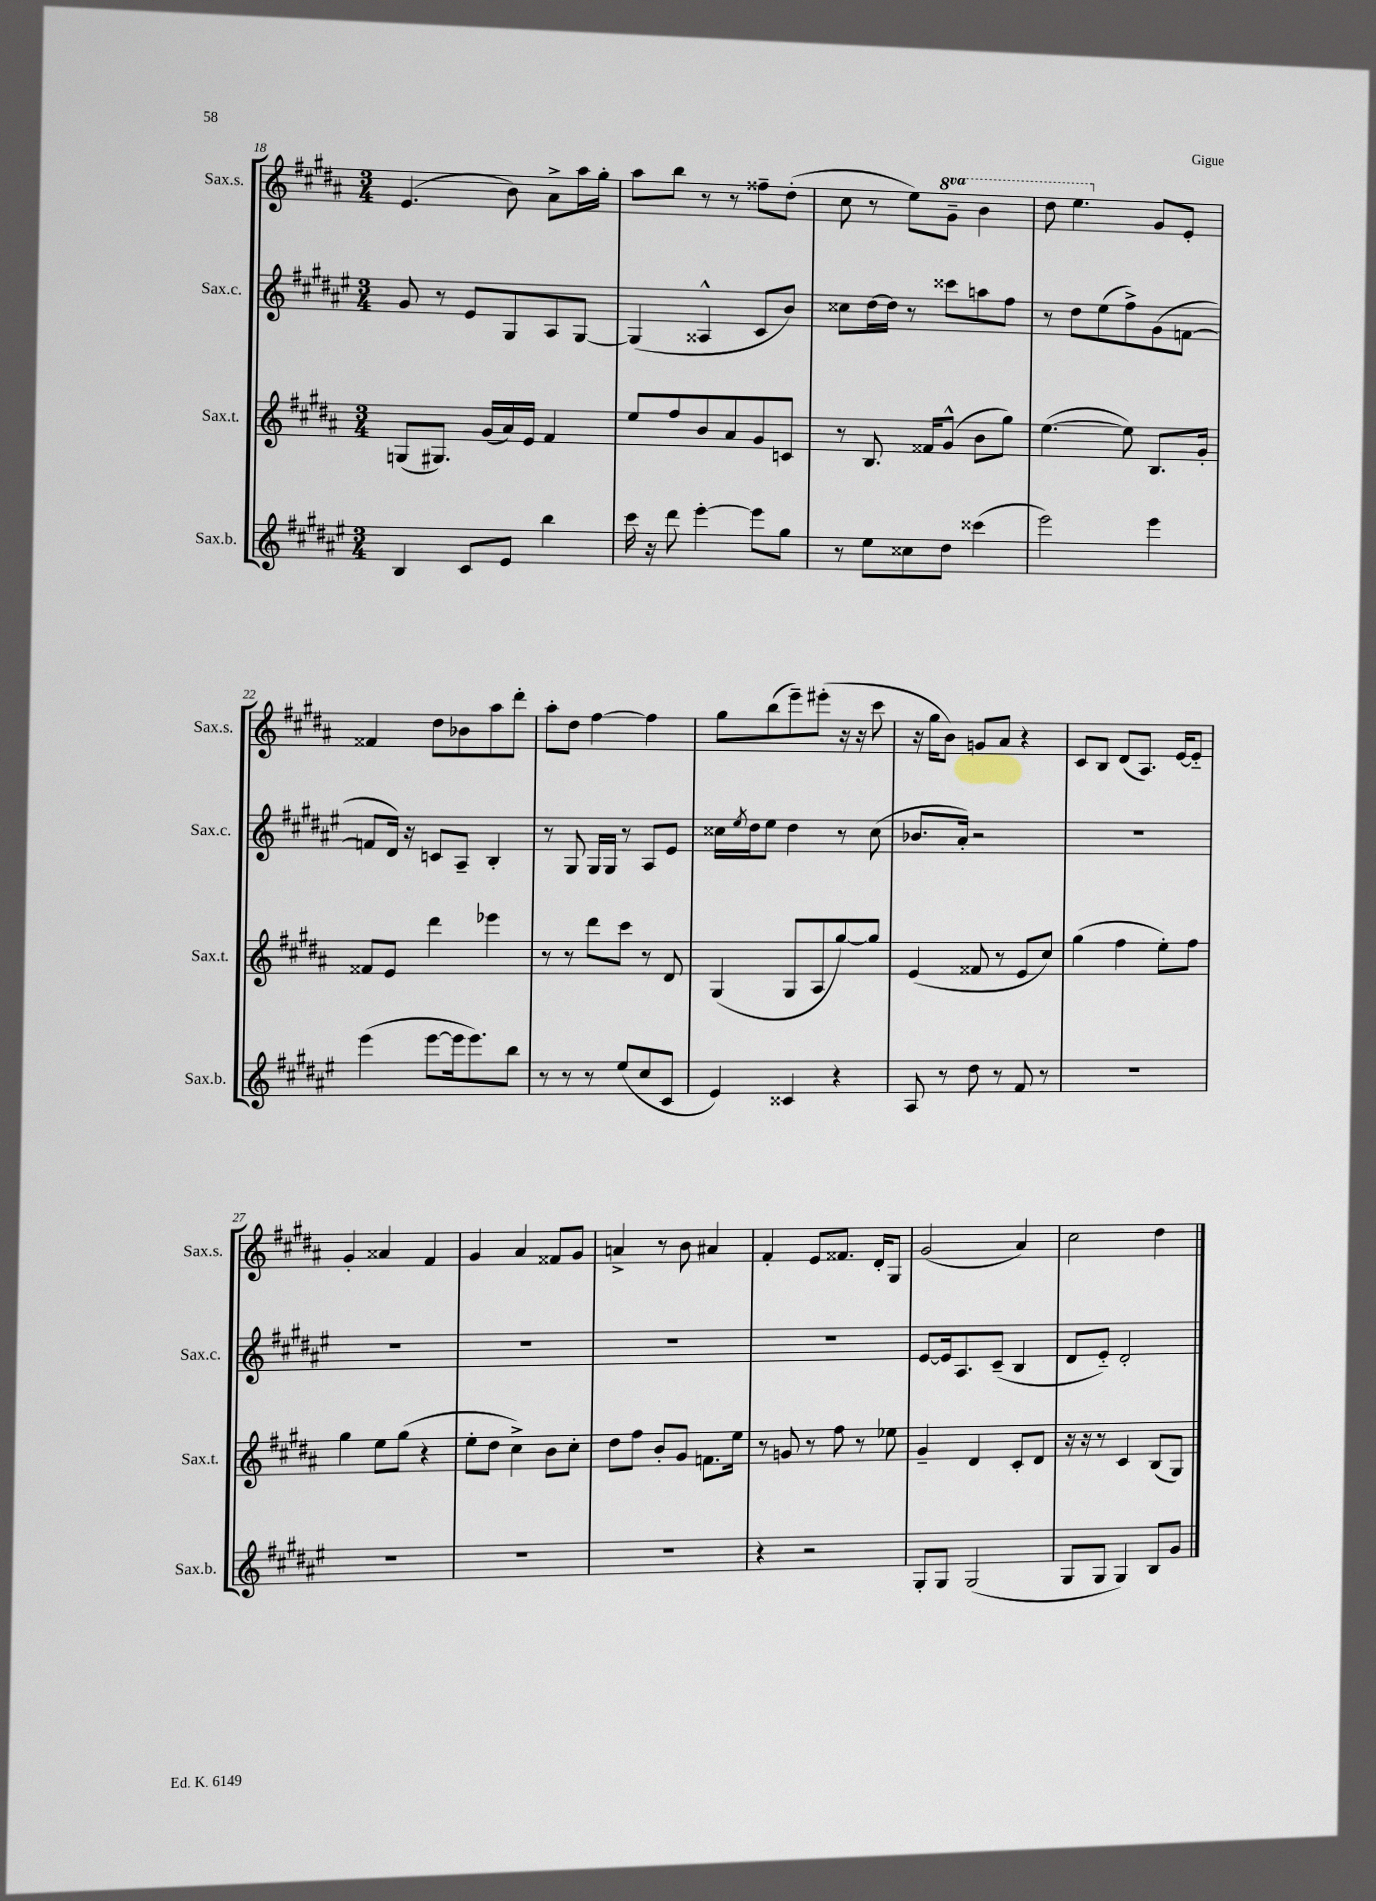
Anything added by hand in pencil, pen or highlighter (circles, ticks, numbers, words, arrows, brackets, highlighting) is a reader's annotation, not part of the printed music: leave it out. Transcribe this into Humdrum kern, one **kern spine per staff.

**kern	**kern	**kern	**kern
*staff4	*staff3	*staff2	*staff1
*clefG2	*clefG2	*clefG2	*clefG2
*k[f#c#g#d#a#e#]	*k[f#c#g#d#a#]	*k[f#c#g#d#a#e#]	*k[f#c#g#d#a#]
*M3/4	*M3/4	*M3/4	*M3/4
4B/	(8G/L	8g#/	(4.e/
.	8.G#/J)	8r	.
8c#/L	.	8e#/L	.
.	(16g#/LL	.	.
8e#/J	16a#/)	8G#/	8b\)
.	16e/JJ	.	.
4bb\	4f#/	8A#/	8a#^\L
.	.	[8G#/J	16aa#\L
.	.	.	16gg#'\JJ
=	=	=	=
16ccc#\	8ee/L	(4G#/]	8aa#\L
16r	.	.	.
8ddd#\	8ff#/	.	8bb\J
[4eee#'\	8b/	4A##^^/	8r
.	8a#/	.	8r
8eee#\]L	8g#/	8c#/L	8ff##~\L
8gg#\J	8c/J	8b/J)	(8dd#'\J
=	=	=	=
8r	8r	8cc##\L	8cc#\
8ee#\L	8.B/	[16dd#\L	8r
.	.	16dd#\]JJ	.
8cc##\	.	8r	8ee\L)
.	16f##/LK	.	.
8dd#\J	(8g#^^/J	8ccc##\L	8gg#~\J
(4ccc##\	8b\L	8aa\	4bb\
.	8gg#\J)	8ff#\J	.
=	=	=	=
2eee#\)	([4.ee\	8r	8ddd#\
.	.	8dd#\L	4.eee\
.	.	(8ee#\	.
.	8ee\])	8ff#^\)	.
4eee#\	8.B/L	(8g#\	8g#/L
.	.	[8f\J	8e'/J
.	16g#'/Jk	.	.
=	=	=	=
(4eee#\	8f##/L	8f/]L	4f##/
.	8e/J	16d#/Jk)	.
.	.	16r	.
[8eee#\L	4ddd#\	8c/L	8dd#\L
16eee#\]k	.	8A#~/J	8b-\
8.eee#\)	.	.	.
.	4eee-\	4B'/	8aa#\
8bb\J	.	.	8ddd#'\J
=	=	=	=
8r	8r	8r	8aa#'\L
8r	8r	8G#/	8dd#\J
8r	8ddd#\L	16G#/LL	[4ff#\
.	.	16G#/JJ	.
(8ee#/L	8ccc#\J	8r	.
8cc#/	8r	8A#/L	4ff#\]
8c#/J	8d#/	8e#/J	.
=	=	=	=
4e#/)	(4G#/	16cc##\LL	8gg#\L
.	.	8qee#/	.
.	.	16dd#\J	.
.	.	8ee#\J	(8bb\
4c##/	8G#/L	4dd#\	8eee~\)
.	8A#/	.	(8eee#'\J
4r	[8gg#/)	8r	16r
.	.	.	16r
.	8gg#/]J	(8cc##\	8ccc#\
=	=	=	=
8A#/	(4e/	8.b-/L	16r
.	.	.	16gg#\LK
8r	.	.	8b\J)
.	.	16a#'/Jk)	.
8dd#\	8f##/	2r	8g/L
8r	8r	.	8a#/J
8f#/	8e/L	.	4r
8r	8cc#/J)	.	.
=	=	=	=
2.r	(4gg#\	2.r	8c#/L
.	.	.	8B/J
.	4ff#\	.	(8d#/L
.	.	.	8.A#/J)
.	8ee'\L)	.	.
.	.	.	[16e/LK
.	8ff#\J	.	8e'~/]J
=	=	=	=
2.r	4gg#\	2.r	4g#'/
.	8ee\L	.	4a##/
.	(8gg#\J	.	.
.	4r	.	4f#/
=	=	=	=
2.r	8ee'\L	2.r	4g#/
.	8dd#\J	.	.
.	4cc#^\)	.	4a#/
.	8b\L	.	8f##/L
.	8cc#'\J	.	8g#/J
=	=	=	=
2.r	8dd#\L	2.r	4a^/
.	8ff#\J	.	.
.	8b'/L	.	8r
.	8g#/J	.	8b\
.	8.f\L	.	4a#/
.	16ee\Jk	.	.
=	=	=	=
4r	8r	2.r	4f#'/
.	8g/	.	.
2r	8r	.	8e/L
.	8ff#\	.	8.f##/J
.	8r	.	.
.	.	.	16d#'/LK
.	8ee-\	.	8G#/J
=	=	=	=
8G#'/L	4g#~/	[8e#/L	(2g#/
8G#/J	.	16e#/]k	.
.	.	8.A#/	.
(2G#/	4d#/	.	.
.	.	(8c#~/J	.
.	8c#'/L	4B/	4a#/)
.	8d#/J	.	.
=	=	=	=
8G#/L	16r	8d#/L	2cc#\
.	16r	.	.
8G#/J	8r	8e#'~/J)	.
4G#/)	4c#/	2d#'/	.
8B/L	(8B/L	.	4dd#\
8g#/J	8G#/J)	.	.
==	==	==	==
*-	*-	*-	*-
